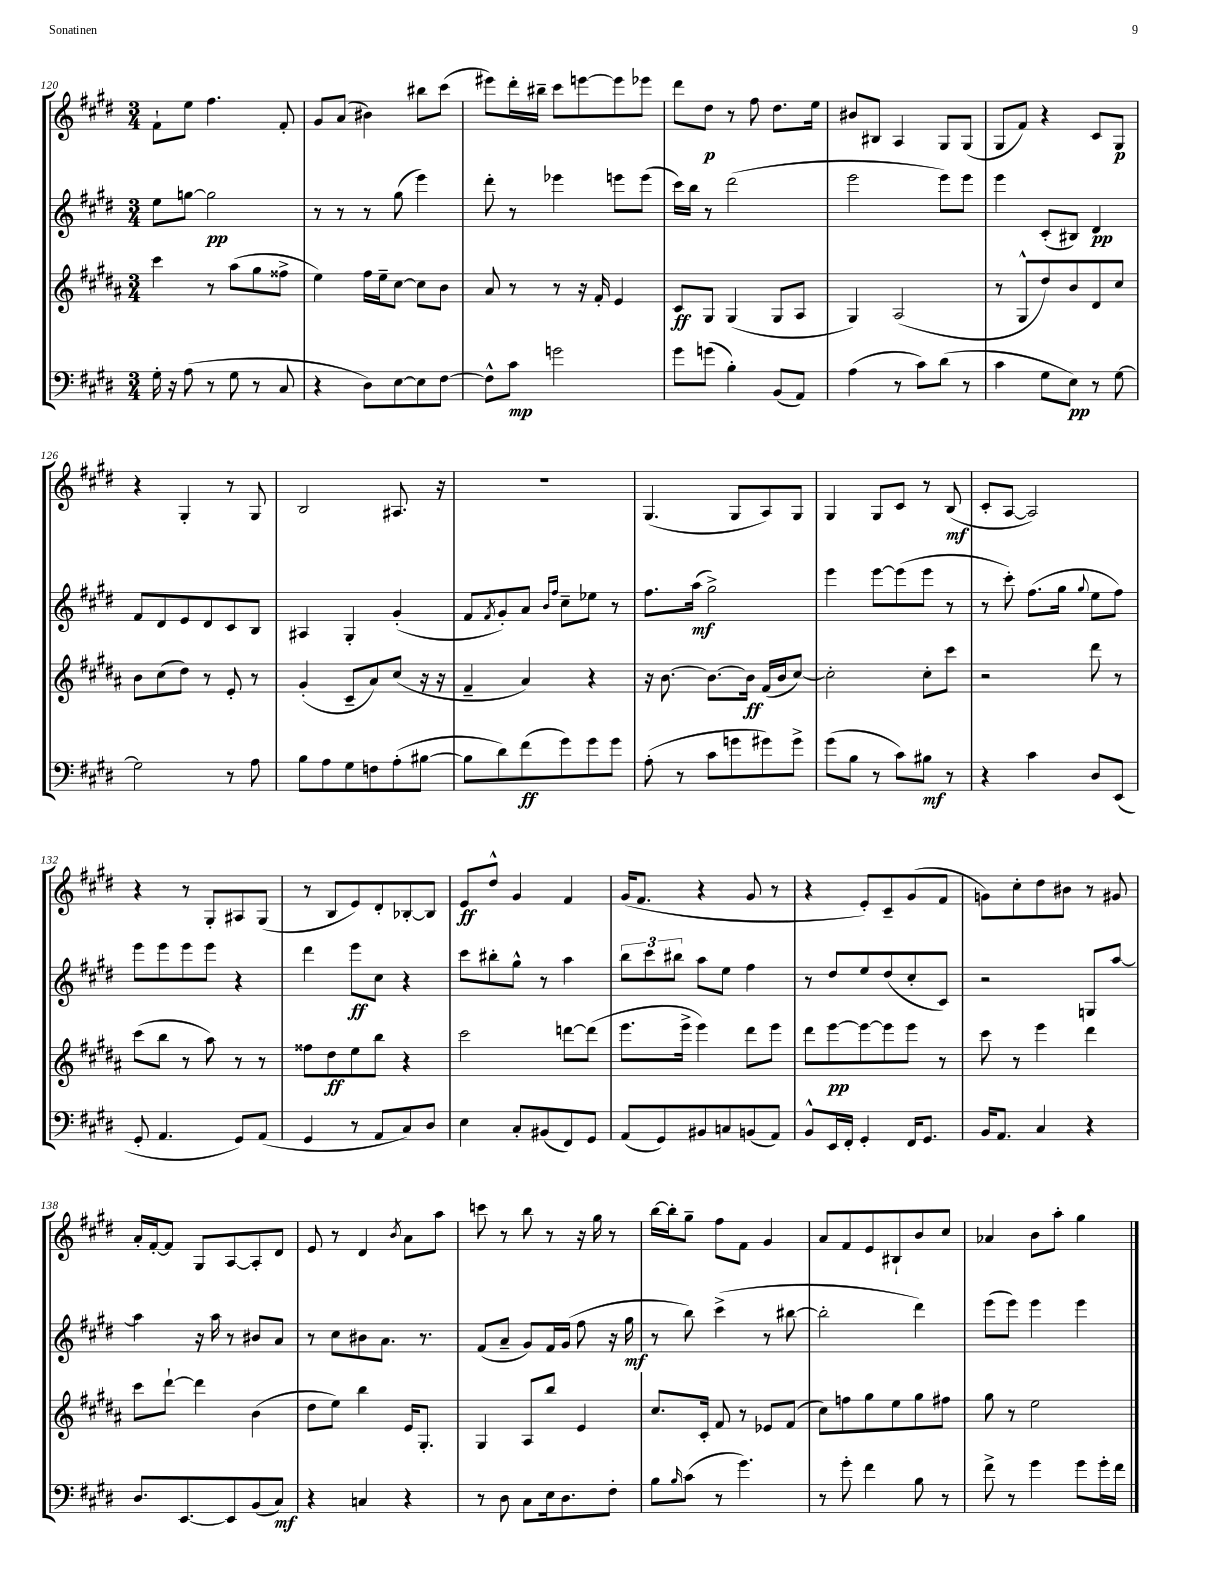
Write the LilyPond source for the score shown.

<<
\new StaffGroup <<
\new Staff = "s0" {
    \clef treble \key e \major \numericTimeSignature \time 3/4
    fis'8-! e''8 fis''4. fis'8-. |
    gis'8 a'8( bis'4) bis''8 cis'''8( |
    eis'''8) dis'''16-. bis''16-- cis'''8 e'''8~ e'''8 ees'''8 |
    dis'''8 dis''8\p r8 fis''8 dis''8. e''16 |
    bis'8 bis8 a4 gis8 gis8( |
    gis8 fis'8) r4 cis'8 gis8\p |
    r4 gis4-. r8 gis8 |
    b2 ais8. r16 |
    R2. |
    gis4.( gis8 a8) gis8 |
    gis4 gis8 cis'8 r8 b8\mf( |
    cis'8-. a8~ a2) |
    r4 r8 gis8-. ais8 gis8( |
    r8 b8 e'8) dis'8-. bes8~-. bes8 |
    e'8\ff dis''8-^ gis'4 fis'4 |
    gis'16( fis'8. r4 gis'8 r8 |
    r4 e'8-.) cis'8-- gis'8( fis'8 |
    g'8) cis''8-. dis''8 bis'8 r8 gis'8 |
    a'16-. fis'16~-. fis'8 gis8 a8~ a8-. dis'8 |
    e'8 r8 dis'4 \acciaccatura { b'8 } a'8 a''8 |
    c'''8 r8 b''8 r8 r16 gis''16 r8 |
    b''16~ b''16-. gis''8-- fis''8 fis'8 gis'4 |
    a'8 fis'8 e'8 bis8-! b'8 cis''8 |
    aes'4 b'8 a''8-. gis''4 \bar "|." |
}
\new Staff = "s1" {
    \clef treble \key e \major \numericTimeSignature \time 3/4
    e''8 g''8~ g''2\pp |
    r8 r8 r8 gis''8( e'''4) |
    dis'''8-. r8 ees'''4 e'''8 e'''8( |
    cis'''16) b''16 r8 dis'''2( |
    e'''2 e'''8) e'''8 |
    e'''4 cis'8-.( bis8) dis'4\pp |
    fis'8 dis'8 e'8 dis'8 cis'8 b8 |
    ais4 gis4-. gis'4-.( |
    fis'8 \acciaccatura { fis'8 } gis'8-.) a'8 \grace { b'16 fis''16 } cis''8-- ees''8 r8 |
    fis''8. a''16\mf( gis''2->) |
    e'''4 e'''8~ e'''8( e'''8 r8 |
    r8 cis'''8-.) fis''8.( gis''16 \appoggiatura { gis''8 } e''8 fis''8) |
    e'''8 e'''8 e'''8 e'''8 r4 |
    dis'''4 e'''8\ff cis''8 r4 |
    cis'''8 bis''8-. gis''8-^ r8 a''4 |
    \tuplet 3/2 { b''8 cis'''8 bis''8 } a''8 e''8 fis''4 |
    r8 dis''8 e''8 dis''8( cis''8-. cis'8) |
    r2 g8 a''8~ |
    a''4 r16 a''16 r8 bis'8 a'8 |
    r8 cis''8 bis'8 a'8. r8. |
    fis'8( a'8-- gis'8) fis'16 gis'16( fis''8 r16 gis''16\mf |
    r8 b''8) cis'''4->( r8 bis''8~ |
    bis''2-. dis'''4) |
    e'''8( e'''8) e'''4 e'''4 \bar "|." |
}
\new Staff = "s2" {
    \clef treble \key b \major \numericTimeSignature \time 3/4
    cis'''4 r8 ais''8( gis''8 fisis''8-> |
    e''4) fis''16 e''16-- cis''8~ cis''8 b'8 |
    ais'8 r8 r8 r16 fis'16-. e'4 |
    cis'8\ff gis8 gis4( gis8 ais8 |
    gis4) ais2( |
    r8 gis8-^ dis''8) b'8 dis'8 cis''8 |
    b'8 cis''8( dis''8) r8 e'8-. r8 |
    gis'4-.( cis'8-- ais'8) cis''8( r16 r16 |
    fis'4-- ais'4) r4 |
    r16 b'8.~ b'8.~ b'16\ff fis'16( b'16 cis''8~) |
    cis''2-. cis''8-. cis'''8 |
    r2 dis'''8 r8 |
    cis'''8( b''8 r8 ais''8) r8 r8 |
    fisis''8 dis''8\ff e''8 b''8 r4 |
    cis'''2 d'''8~ d'''8( |
    e'''8. e'''16-> e'''4) dis'''8 e'''8 |
    dis'''8 e'''8~\pp e'''8~ e'''8 e'''8 r8 |
    cis'''8 r8 e'''4 dis'''4 |
    cis'''8 dis'''8~-! dis'''4 b'4( |
    dis''8 e''8) b''4 e'16 gis8.-. |
    gis4 ais8 b''8 e'4 |
    cis''8. cis'16-. fis'8 r8 ees'8 fis'8( |
    cis''8) f''8 gis''8 e''8 gis''8 fis''8 |
    gis''8 r8 e''2 \bar "|." |
}
\new Staff = "s3" {
    \clef bass \key e \major \numericTimeSignature \time 3/4
    gis16-. r16 a8( r8 gis8 r8 cis8 |
    r4 dis8) e8~ e8 fis8~ |
    fis8-^ cis'8\mp g'2 |
    gis'8 g'8( b4-.) b,8( a,8) |
    a4( r8 cis'8) dis'8( r8 |
    cis'4 gis8 e8\pp) r8 gis8~ |
    gis2 r8 a8 |
    b8 a8 gis8 f8 a8-.( bis8~ |
    bis8 dis'8) fis'8\ff( gis'8) gis'8 gis'8 |
    a8-.( r8 cis'8 g'8 gis'8) gis'8-> |
    gis'8( b8 r8 cis'8) bis8\mf r8 |
    r4 cis'4 dis8 e,8( |
    gis,8-. a,4. gis,8) a,8( |
    gis,4 r8 a,8 cis8) dis8 |
    e4 cis8-. bis,8( fis,8) gis,8 |
    a,8( gis,8) bis,8 c8 b,8( a,8) |
    b,8-^ e,16 fis,16-. gis,4-. fis,16 gis,8. |
    b,16 a,8. cis4 r4 |
    dis8. e,8.~ e,8 b,8( cis8\mf) |
    r4 c4 r4 |
    r8 dis8 cis8 e16 dis8. fis8-. |
    b8 \grace { b16 } cis'8( r8 gis'4.) |
    r8 gis'8-. fis'4 b8 r8 |
    fis'8-> r8 gis'4 gis'8 gis'16-. fis'16 \bar "|." |
}
>>
>>
\layout { \context { \Score currentBarNumber = #120 } }
